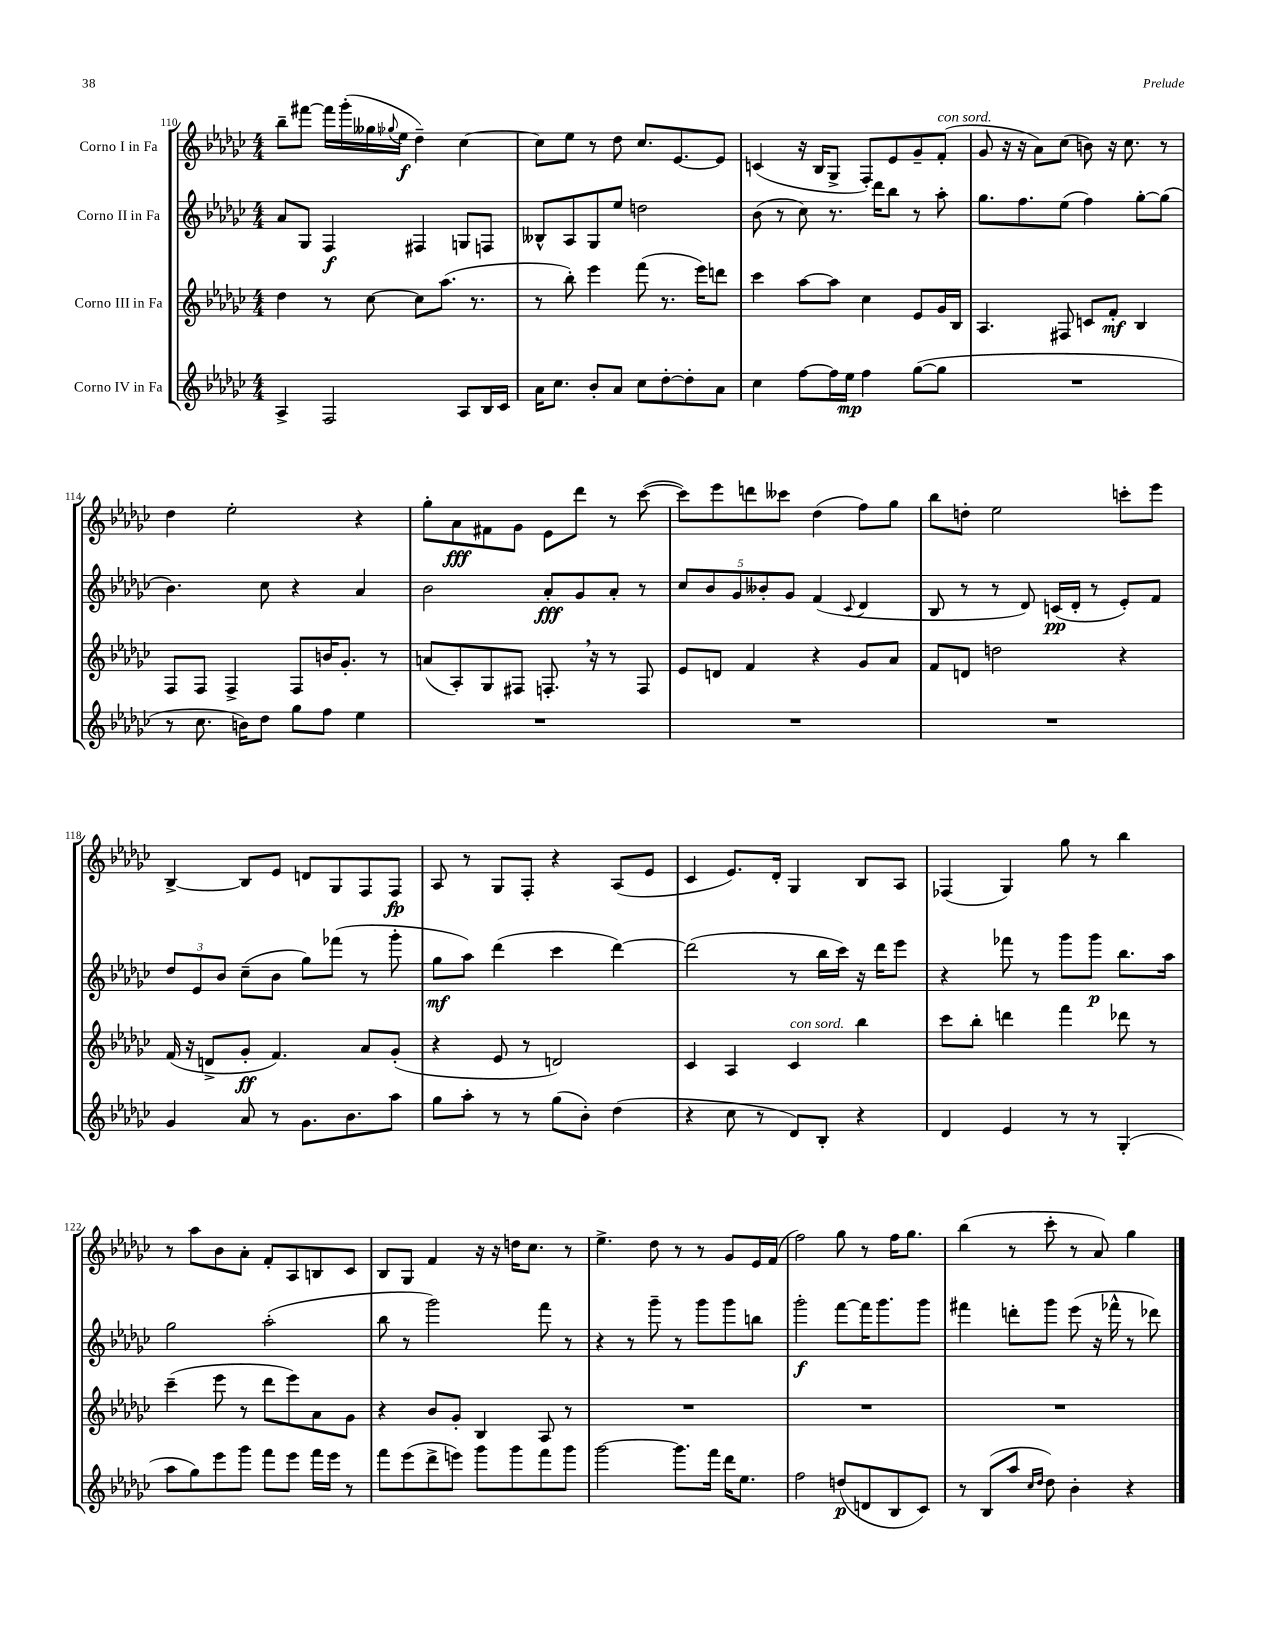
<<
\new StaffGroup <<
\new Staff = "s0" \with { instrumentName = "Corno I in Fa" } {
    \clef treble \key ges \major \numericTimeSignature \time 4/4
    bes''8-- fis'''8~ fis'''16 ges'''16-.( geses''16 \appoggiatura { ges''8 } ees''16\f des''4--) ces''4~ |
    ces''8 ees''8 r8 des''8 ces''8. ees'8.~ ees'8 |
    c'4( r16 bes16 ges8-> f8-.) ees'8 ges'8-- f'8-.^\markup { \italic "con sord." }( |
    ges'8 r16 r16 aes'8) ces''8( b'8) r16 ces''8. r8 |
    des''4 ees''2-. r4 |
    ges''8-. aes'8\fff fis'8 ges'8 ees'8 des'''8 r8 ces'''8~( |
    ces'''8) ees'''8 d'''8 ceses'''8 des''4( f''8) ges''8 |
    bes''8 d''8-. ees''2 c'''8-. ees'''8 |
    bes4~-> bes8 ees'8 d'8 ges8 f8 f8\fp |
    aes8 r8 ges8 f8-. r4 aes8( ees'8 |
    ces'4 ees'8.) des'16-. ges4 bes8 aes8 |
    fes4( ges4) ges''8 r8 bes''4 |
    r8 aes''8 bes'8 aes'8-. f'8-. aes8 b8 ces'8 |
    bes8 ges8 f'4 r16 r16 d''16 ces''8. r8 |
    ees''4.-> des''8 r8 r8 ges'8 ees'16 f'16( |
    f''2) ges''8 r8 f''16 ges''8. |
    bes''4( r8 ces'''8-. r8 aes'8) ges''4 \bar "|." |
}
\new Staff = "s1" \with { instrumentName = "Corno II in Fa" } {
    \clef treble \key ges \major \numericTimeSignature \time 4/4
    aes'8 ges8 f4\f fis4 g8 f8 |
    beses8-^ aes8 ges8 ees''8 d''2 |
    bes'8( r8 ces''8) r8. des'''16 bes''8 r8 aes''8-. |
    ges''8. f''8. ees''8( f''4) ges''8~-. ges''8( |
    bes'4.) ces''8 r4 aes'4 |
    bes'2 aes'8-.\fff ges'8 aes'8-. r8 |
    \tuplet 5/4 { ces''8 bes'8 ges'8 beses'8-. ges'8 } f'4( \appoggiatura { ces'8 } des'4 |
    bes8 r8 r8 des'8) c'16\pp( des'16-. r8 ees'8-.) f'8 |
    \tuplet 3/2 { des''8 ees'8 bes'8 } ces''8--( bes'8 ges''8) fes'''8( r8 ges'''8-. |
    ges''8\mf aes''8) des'''4( ces'''4 des'''4~) |
    des'''2( r8 bes''16 ces'''16) r16 des'''16 ees'''8 |
    r4 fes'''8 r8 ges'''8 ges'''8\p bes''8. aes''16 |
    ges''2 aes''2-.( |
    bes''8 r8 ges'''2) f'''8 r8 |
    r4 r8 ges'''8-- r8 ges'''8 ges'''8 b''8 |
    ges'''2-.\f f'''8~ f'''16 ges'''8. ges'''8 |
    fis'''4 d'''8-. ges'''8 ees'''8( r16 fes'''16-^ r8 des'''8) \bar "|." |
}
\new Staff = "s2" \with { instrumentName = "Corno III in Fa" } {
    \clef treble \key ges \major \numericTimeSignature \time 4/4
    des''4 r8 ces''8~ ces''8 aes''8.( r8. |
    r8 bes''8-.) ees'''4 f'''8( r8. ees'''16) d'''8 |
    ces'''4 aes''8~ aes''8 ces''4 ees'8 ges'16 bes16 |
    aes4. fis8 c'8 f'8-.\mf bes4 |
    f8 f8 f4-> f8 b'16 ges'8.-. r8 |
    a'8( aes8-.) ges8 fis8 f8.-. \breathe r16 r8 f8 |
    ees'8 d'8 f'4 r4 ges'8 aes'8 |
    f'8 d'8 d''2 r4 |
    f'16( r16 d'8-> ges'8-.\ff f'4.) aes'8 ges'8-.( |
    r4 ees'8 r8 d'2) |
    ces'4 aes4 ces'4^\markup { \italic "con sord." } bes''4 |
    ces'''8 bes''8-. d'''4 f'''4 des'''8 r8 |
    ces'''4--( ees'''8 r8 des'''8 ees'''8) aes'8 ges'8 |
    r4 bes'8 ges'8-. bes4 aes8 r8 |
    R1 |
    R1 |
    R1 \bar "|." |
}
\new Staff = "s3" \with { instrumentName = "Corno IV in Fa" } {
    \clef treble \key ges \major \numericTimeSignature \time 4/4
    aes4-> f2 aes8 bes16 ces'16 |
    aes'16 ces''8. bes'8-. aes'8 ces''8 des''8~-. des''8-. aes'8 |
    ces''4 f''8~ f''16 ees''16\mp f''4 ges''8~( ges''8 |
    R1 |
    r8 ces''8. b'16) des''8 ges''8 f''8 ees''4 |
    R1 |
    R1 |
    R1 |
    ges'4 aes'8 r8 ges'8. bes'8. aes''8 |
    ges''8 aes''8-. r8 r8 ges''8( bes'8-.) des''4( |
    r4 ces''8 r8 des'8) bes8-. r4 |
    des'4 ees'4 r8 r8 ges4-.( |
    aes''8 ges''8) ees'''8 ges'''8 f'''8 ees'''8 f'''16 ees'''16 r8 |
    f'''8 ees'''8( des'''8-> e'''8) ges'''8 ges'''8 f'''8 ges'''8 |
    ges'''2~ ges'''8. f'''16 des'''16 ees''8. |
    f''2 d''8\p( d'8 bes8 ces'8) |
    r8 bes8( aes''8 \grace { ces''16 des''16 } des''8) bes'4-. r4 \bar "|." |
}
>>
>>
\layout { \context { \Score currentBarNumber = #110 } }
